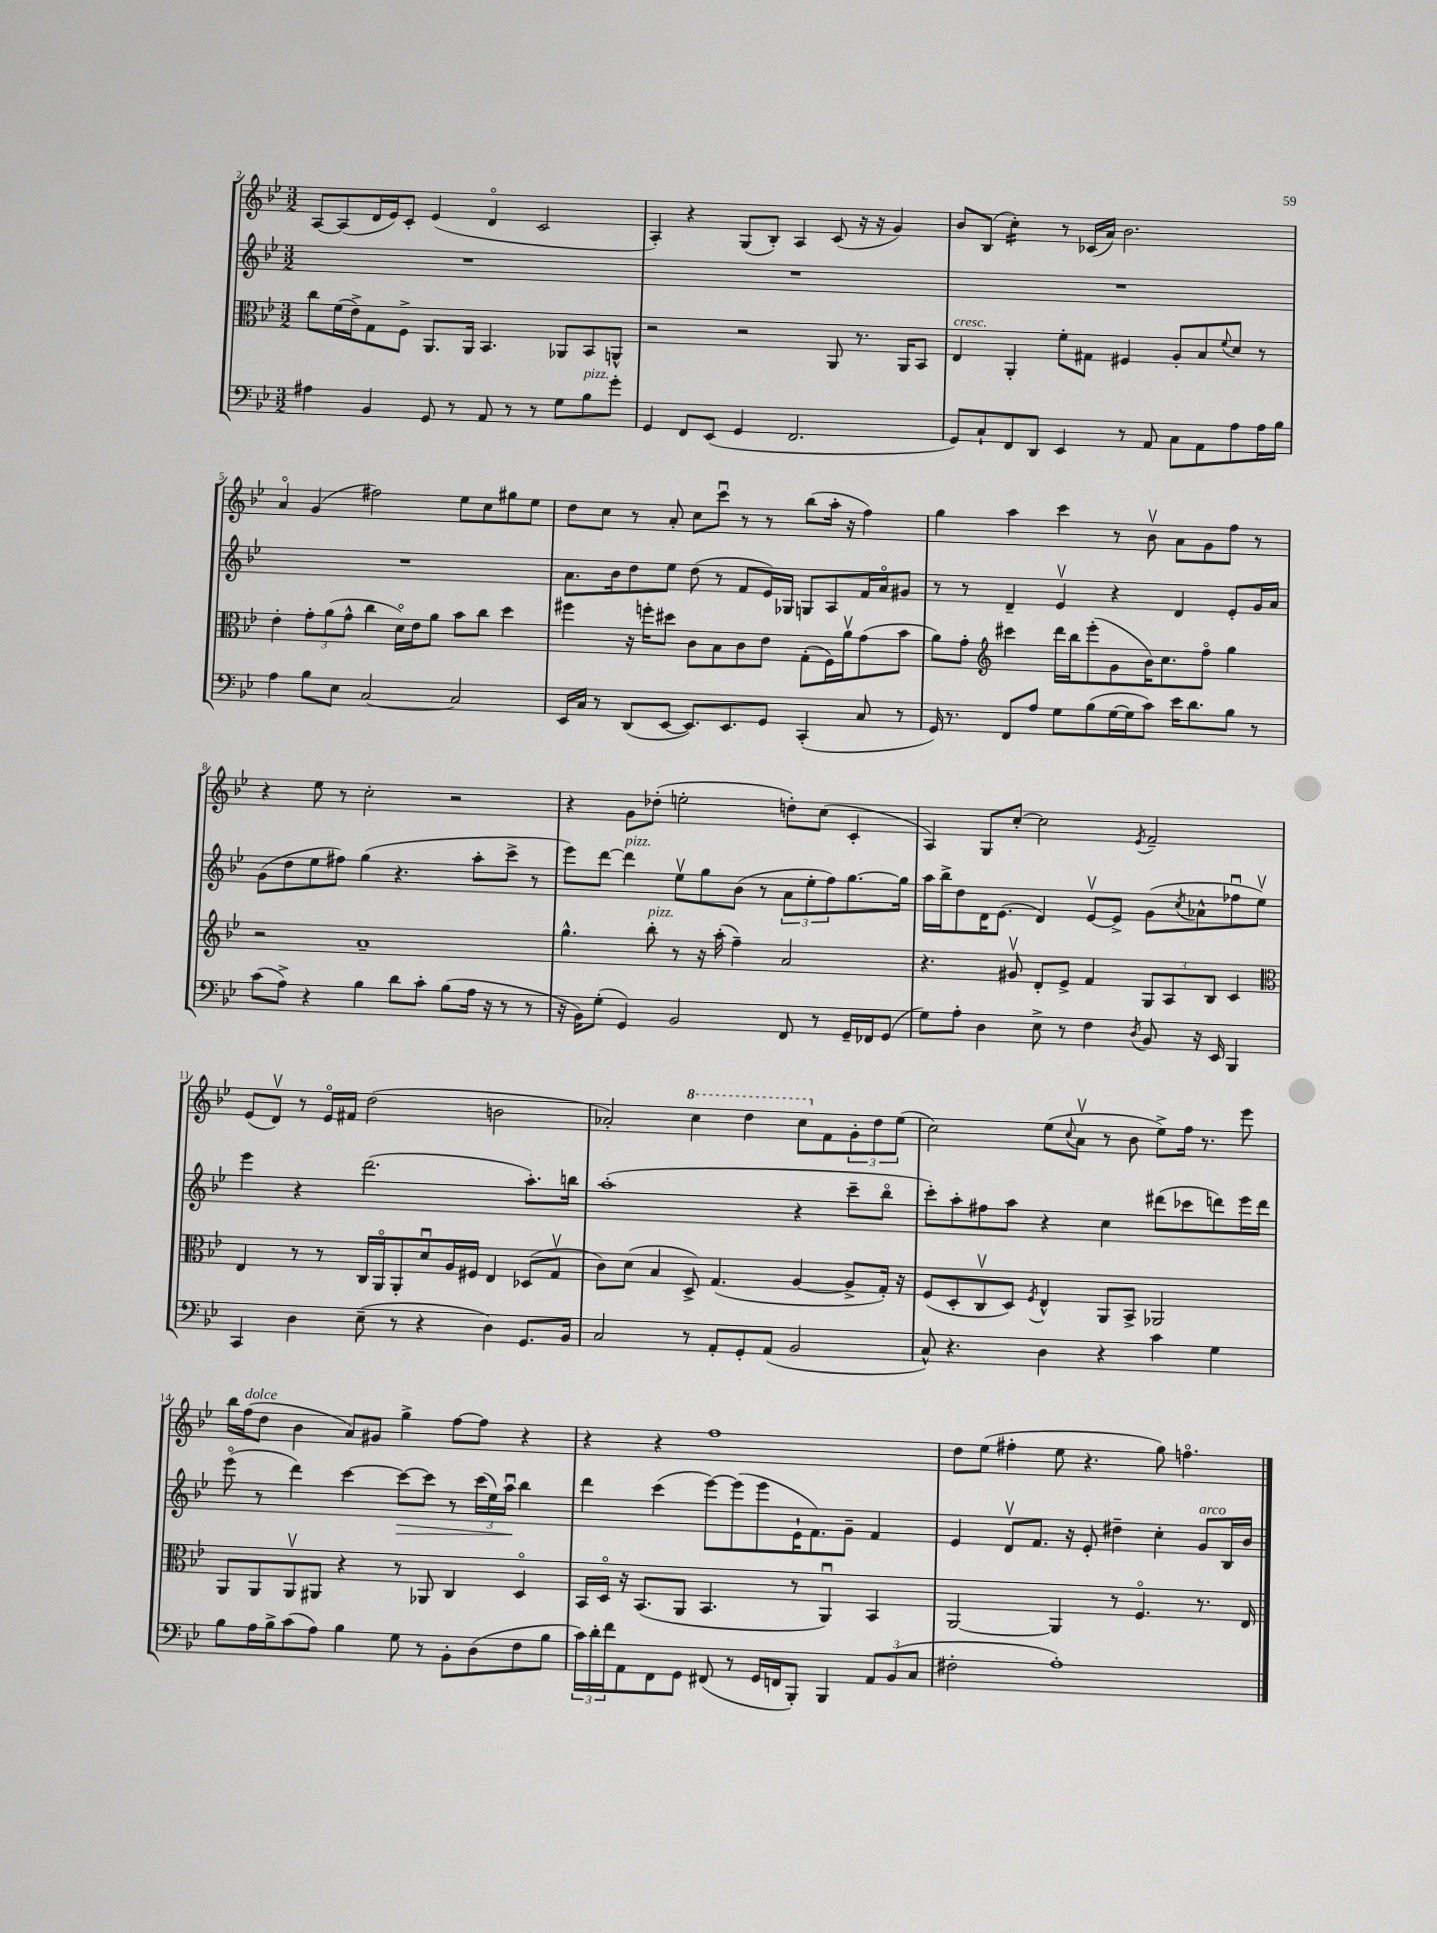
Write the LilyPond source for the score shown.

<<
\new StaffGroup <<
\new Staff = "s0" {
    \clef treble \key bes \major \numericTimeSignature \time 3/2
    a8~ a8( d'16 ees'16) c'8-. ees'4( d'4\flageolet c'2 |
    a4-.) r4 g8( bes8-.) a4 c'8( r16 r16 g'4) |
    bes'8 bes8( c''4:16-.) r8 ces'16( a'16) bes'2. |
    a'4\flageolet g'4( fis''2) ees''8 c''8 gis''8 ees''8 |
    d''8 c''8 r8 a'8-. c''8 c'''8\downbow r8 r8 bes''8( a''16-. r16 f''4) |
    g''4 a''4 c'''4 r8 bes'8\upbow a'8 g'8 f''8 r8 |
    r4 ees''8 r8 c''2-. r2 |
    r4 g'8 des''8-.( e''2-. d''8-.) c''8( c'4-. |
    a4) g8 c''8~-. c''2 \acciaccatura { ees'8 } f'2-- |
    ees'8( d'8\upbow) r8 ees'16\flageolet fis'16 d''2( b'2 |
    aes'2-.) \ottava #1 c'''4 d'''4 c'''8 \ottava #0 f'8 \tuplet 3/2 { g'8-. d''8 ees''8( } |
    c''2) ees''8( \appoggiatura { c''8 } a'8\upbow r8 bes'8 ees''8->) f''16 r8. ees'''8 |
    bes''16 f''16^\markup { \italic "dolce" }( d''8 bes'4 a'8) gis'8 g''4-> f''8~ f''8 r4 |
    r4 r4 f''1 |
    d''8 ees''8( fis''4-. ees''8 r4. g''8) f''4.\flageolet \bar "|." |
}
\new Staff = "s1" {
    \clef treble \key bes \major \numericTimeSignature \time 3/2
    R1. |
    R1. |
    R1. |
    R1. |
    a'8. bes'16 d''8 ees''8 d''8( r8 f'8 ees'16) ges16 g8 a8 f'16 a'16\flageolet gis'8 |
    r8 r8 d'4-- ees'4\upbow r4 d'4 ees'8-. g'16 a'16 |
    g'8( d''8 ees''8 fis''8) g''4( r4. a''8-. c'''8-> r8 |
    ees'''8) d'''8~ d'''4^\markup { \italic "pizz." } ees''8\upbow g''8 bes'8( r8 \tuplet 3/2 { a'8 ees''8-. f''8) } g''8.~ g''16 |
    a''16 bes''16-> d''8 d'16 ees'8.( d'4) ees'8~\upbow ees'8-> g'8( \acciaccatura { c''8 } aes'8-^ fes''8\downbow ees''8\upbow) |
    ees'''4 r4 d'''2.( a''8.-.) b''16 |
    a''1-.( r4 c'''8-- bes''8\flageolet |
    c'''8-.) a''8-. fis''8 a''8 r4 c''4 dis'''8( ces'''8 d'''8) ees'''16 d'''16 |
    ees'''8\flageolet( r8 d'''4) c'''4~ c'''8~\> c'''8 r8 \tuplet 3/2 { c'''16( ees''16) a''16\downbow\! } bes''4 |
    d'''4 c'''4( ees'''8~) ees'''8( ees'''8 ees'16-! f'8.) g'8-- f'4 |
    ees'4 d'8\upbow f'8. r16 ees'8-. dis''4-- c''4-. g'8^\markup { \italic "arco" } bes16 bes'16 \bar "|." |
}
\new Staff = "s2" {
    \clef alto \key bes \major \numericTimeSignature \time 3/2
    c''8 f'16( ees'16->) g8 f8-> a,8. a,16 bes,4. aes,8 bes,8 a,8-^ |
    r2 r2 a,8 r8. a,16 bes,8 |
    ees4^\markup { \italic "cresc." } a,4-. f'8-. gis8 fis4 a8-. bes8 \appoggiatura { f'8 } d'8 r8 |
    ees'4-. \tuplet 3/2 { g'8-. a'8( g'8-^ } c''4 d'16\flageolet) ees'16 a'8 bes'8 c''8 d''4 |
    fis''4 r16 f''16-. dis''8 c'8 bes8 c'8 ees'8 g8-.( f16) a'16\upbow g'8( bes'8 |
    a'8) g'8-. \clef treble cis'''4 d'''16 bes''16 ees'''8-.( g'8 bes'16) c''8. f''8\flageolet g''4 |
    r2 a'1-- |
    g''4.-^ bes''8-.^\markup { \italic "pizz." } r8 r16 a''16-.( f''4--) a'2 |
    r4. gis'8\upbow d'8-. ees'8-> f'4 \tuplet 3/2 { g8 a8 bes8 } c'4 |
    \clef alto ees4 r8 r8 c16 a,16\flageolet a,8-. d'8\downbow a16 fis16 ees4 des8( g8\upbow |
    c'8) d'8( bes4 d8->) g4.( a4~ a8-> g16-.) r16 |
    f8( d8-. c8\upbow d8) \acciaccatura { f8 } ees4-^ a,8 bes,8-> aes,2 |
    a,8 a,8 a,8\upbow ais,8 r4 r8 aes,8 c4 d4\flageolet |
    bes,16 d16\flageolet r16 bes,8.( a,8 bes,4. r8 a,4\downbow) bes,4 |
    a,2~ a,4 r8 f4.\flageolet r8. ees16 \bar "|." |
}
\new Staff = "s3" {
    \clef bass \key bes \major \numericTimeSignature \time 3/2
    ais4 bes,4 g,8 r8 a,8 r8 r8 g8 bes8^\markup { \italic "pizz." } g'8-. |
    g,4 f,8 ees,8( g,4 f,2. |
    g,8) c8-! f,8 d,8 ees,4 r8 a,8 c8 a,8 a8 a16 bes16 |
    a4 bes8 ees8 c2~ c2 |
    ees,16 c16 r8 d,8( ees,8~ ees,8.) ees,8. g,8 c,4-.( c8 r8 |
    g,16) r8. f,8 a8 g8 bes8( g16~ g16 c'8) ees'16 d'8. bes8 r8 |
    c'8( a8->) r4 bes4 d'8 c'8-. bes8( a16 r16 r8 r8 |
    r16 bes,16) g8-.( g,4) bes,2 f,8 r8 g,16-- fes,16 g,8( |
    g8) a8-. d4 ees8-> r8 f4 \acciaccatura { d8 } bes,8 r16 ees,16 bes,,4 |
    c,4 d4 ees8--( r8 r4 d4) g,8. bes,16 |
    c2 r8 a,8-. g,8-. a,8( bes,2 |
    c8-^) r4. d4 r4 c'4 g4 |
    bes8 a16 bes16-> c'8( a8) bes4 g8 r8 bes,8-. d8( f8 bes8 |
    \tuplet 3/2 { c'16) d'16-. f'16 } a,8 f,8 g,8 fis,8( r8 g,16 f,16 bes,,8-.) bes,,4 \tuplet 3/2 { a,8 bes,8( c8 } |
    fis2-. a1-.) \bar "|." |
}
>>
>>
\layout { \context { \Score currentBarNumber = #2 } }
